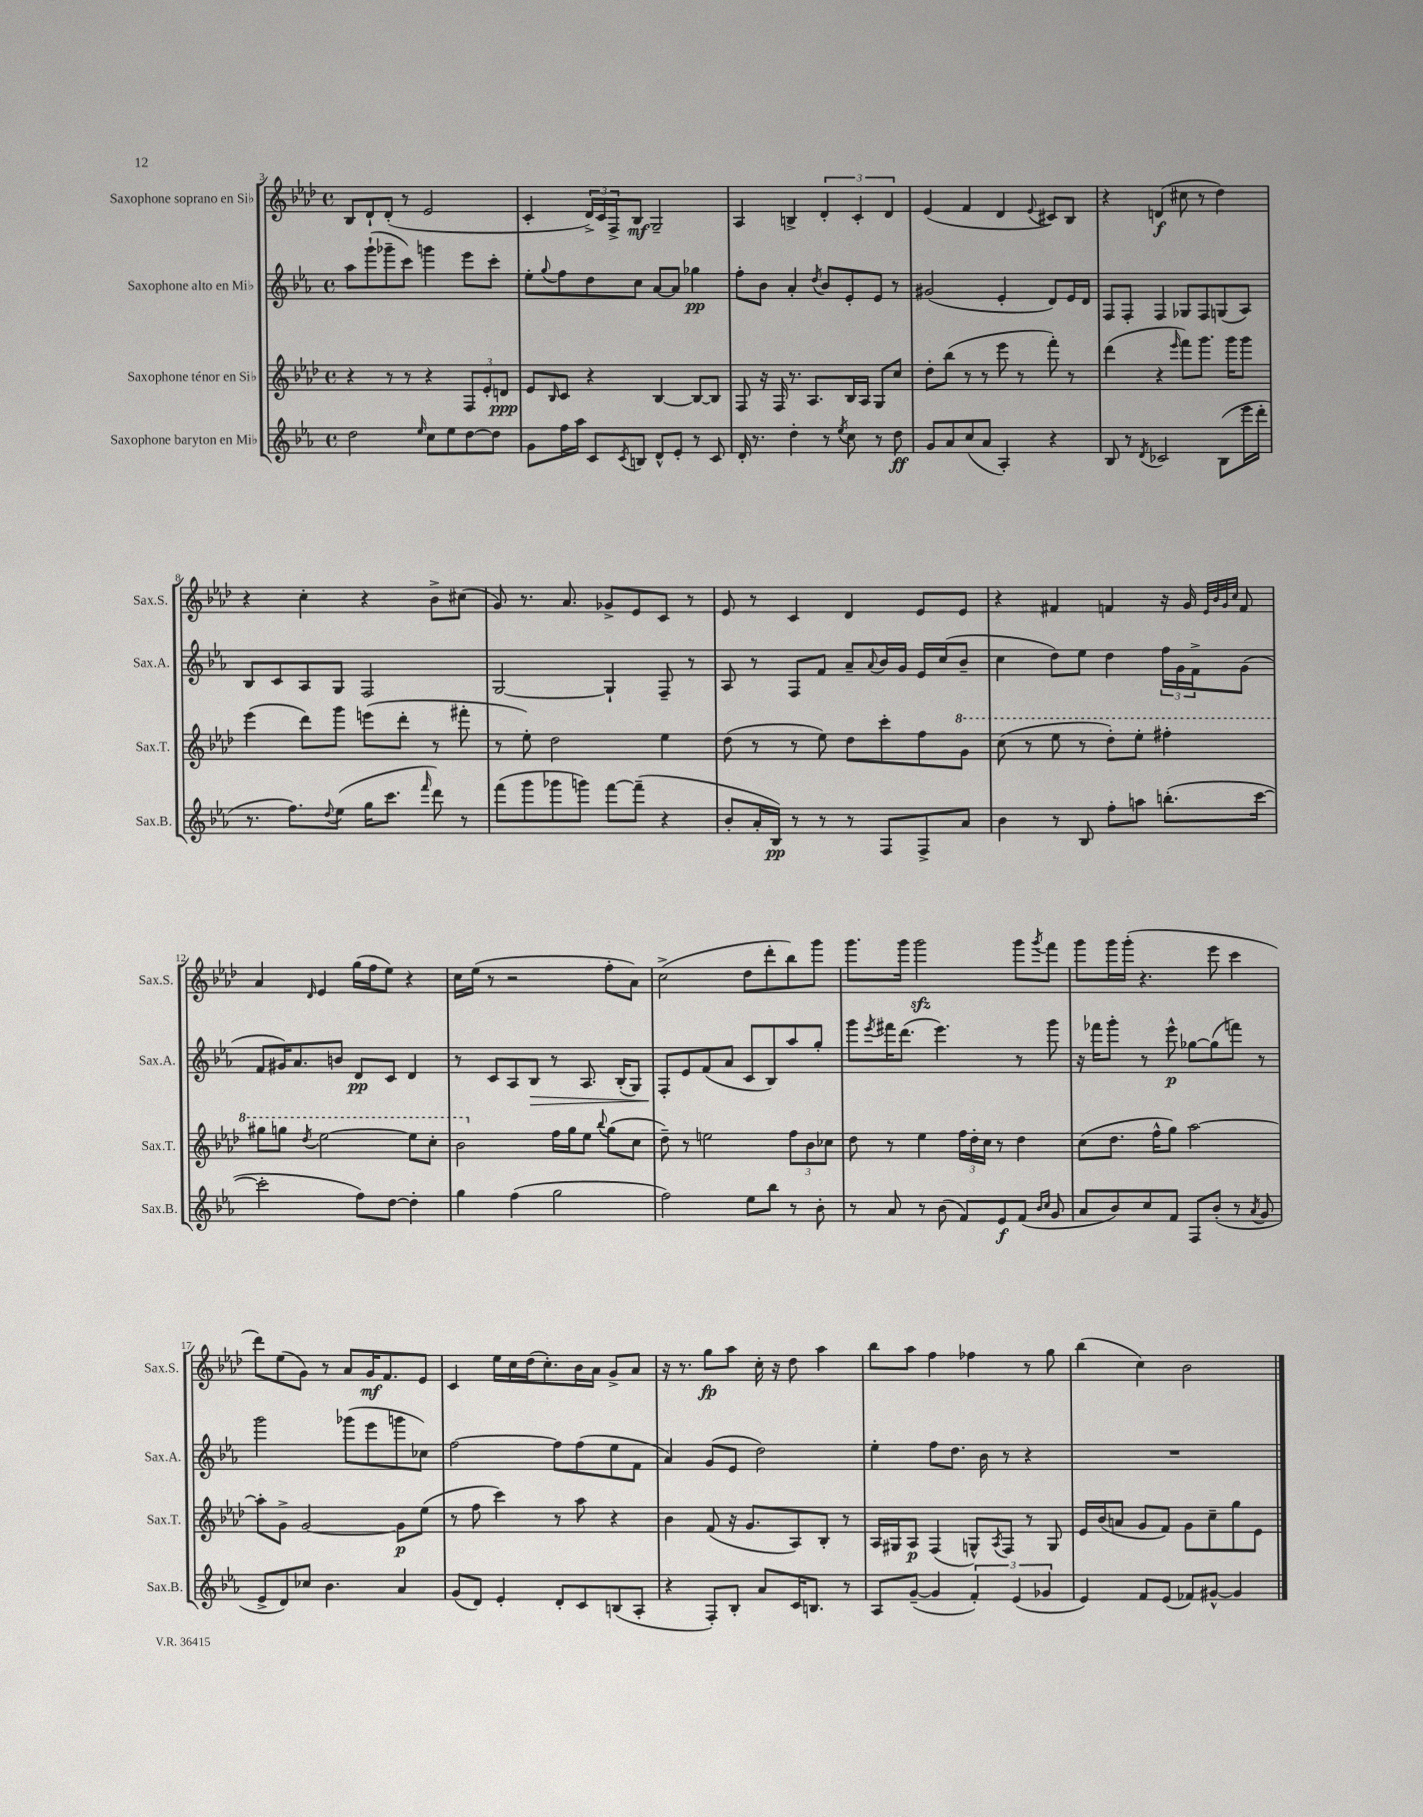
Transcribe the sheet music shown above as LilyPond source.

<<
\new StaffGroup <<
\new Staff = "s0" \with { instrumentName = "Saxophone soprano en Sib" shortInstrumentName = "Sax.S." } {
    \clef treble \key aes \major \defaultTimeSignature \time 4/4
    bes8 des'8-! des'8-.( r8 ees'2 |
    c'4-. \tuplet 3/2 { des'16->) c'16 f16-> } bes8\mf g2-- |
    aes4 b4-> \tuplet 3/2 { des'4-. c'4-. des'4 } |
    ees'4( f'4 des'4 \appoggiatura { ees'8 } cis'8) bes8 |
    r4 d'4\f( cis''8 r8 des''4) |
    r4 c''4-. r4 bes'8-> cis''8( |
    g'8) r8. aes'8. ges'8-> ees'8 c'8 r8 |
    ees'8 r8 c'4 des'4 ees'8 ees'8 |
    r4 fis'4 f'4 r16 g'16 \grace { ees'32 bes'32 g'32 c''32 } f'8 |
    aes'4 \grace { des'16 } ees'4 g''16( f''16 ees''8) r4 |
    c''16 ees''16( r8 r2 f''8-. aes'8) |
    c''2->( des''8 des'''8-. bes''8) g'''8 |
    g'''8. g'''16 g'''2\sfz g'''8 \acciaccatura { g'''8 } f'''8 |
    g'''8 g'''16 g'''16-.( r4. ees'''8 c'''4 |
    des'''8) ees''8( g'8) r8 aes'8 g'16\mf f'8. ees'8 |
    c'4 ees''16 c''16 des''16( c''8.-.) bes'16 aes'16 g'8-> aes'8 |
    r16 r8. g''8\fp aes''8 c''16-. r16 des''8 aes''4 |
    bes''8 aes''8 f''4 fes''4 r8 g''8 |
    bes''4( c''4) bes'2 \bar "|." |
}
\new Staff = "s1" \with { instrumentName = "Saxophone alto en Mib" shortInstrumentName = "Sax.A." } {
    \clef treble \key ees \major \defaultTimeSignature \time 4/4
    aes''8 g'''8-!( ges'''8-- c'''8) g'''4 ees'''8 c'''8-. |
    ees''8-. \appoggiatura { g''8 } f''8 d''8 c''8 aes'8~ aes'8 ges''4\pp |
    f''8-. bes'8 aes'4-. \acciaccatura { d''8 } bes'8 ees'8-. ees'8 r8 |
    gis'2( ees'4-. d'8) ees'16 d'16 |
    f8 f8-. f4 ges8 f8 g8( aes8) |
    bes8 c'8 aes8 g8 f2 |
    g2~ g4-! f8-- r8 |
    aes8 r8 f8 f'8 aes'8-- \appoggiatura { aes'8 } bes'16 g'16 ees'16 c''16( bes'8-- |
    c''4 d''8) ees''8 d''4 \tuplet 3/2 { f''16 g'16 f'16-> } g'8( |
    f'8 gis'16) aes'8. b'8 d'8\pp c'8 d'4 |
    r8 c'8 aes8 bes8\> r8 aes8. bes16-.( g8) |
    f8-.\! ees'8 f'8( aes'8 c'8 bes8) aes''8 g''8-. |
    g'''8 \acciaccatura { ees'''8 } fis'''16 d'''8.( ees'''4.) r8 g'''8 |
    r16 fes'''16 g'''8-. r8 ees'''8-^\p ges''8~ ges''8( f'''8) r8 |
    g'''2 ges'''8( ees'''8 g'''8 ces''8) |
    f''2~ f''8 f''8( ees''8 f'8 |
    aes'4) g'8( ees'8 d''2) |
    ees''4-. f''8 d''8. bes'16 r8 r4 |
    R1 \bar "|." |
}
\new Staff = "s2" \with { instrumentName = "Saxophone ténor en Sib" shortInstrumentName = "Sax.T." } {
    \clef treble \key aes \major \defaultTimeSignature \time 4/4
    r4 r8 r8 r4 \tuplet 3/2 { f8 ees'8-. d'8\ppp } |
    ees'8 \grace { bes16 } c'8 r4 bes4~ bes8~ bes8 |
    f8 r16 f16 r8. aes8. bes16 aes16 g8 c''8 |
    des''8-. bes''8( r8 r8 ees'''8 r8 f'''8-.) r8 |
    des'''4( r4 \grace { ees'''16 } f'''8) g'''8. g'''16 g'''8 |
    ees'''4( des'''8) g'''8 e'''8( des'''8-. r8 fis'''8-. |
    r8 ees''8-.) des''2 ees''4 |
    des''8( r8 r8 ees''8) des''8 c'''8-. f''8 \ottava #1 g''8 |
    c'''8( r8 ees'''8 r8 des'''8-.) ees'''8-. fis'''4-. |
    gis'''8 g'''8 \acciaccatura { des'''8 } ees'''2~ ees'''8 c'''8-. |
    bes''2 \ottava #0 f''16 g''16 ees''8 \appoggiatura { bes''8 } g''8( c''8 |
    des''8--) r8 e''2 \tuplet 3/2 { f''8 bes'8 ces''8 } |
    des''8 r8 ees''4 \tuplet 3/2 { f''16 des''16-. c''16 } r8 des''4 |
    c''8( des''8. f''16-^ g''8) aes''2~ |
    aes''8-. g'8-> g'2~ g'8\p ees''8( |
    r8 f''8 c'''4) r8 aes''8 r4 |
    bes'4 f'8( r16 g'8. aes8) bes8-. r8 |
    aes16 gis16 aes8\p f4( g8-^) \acciaccatura { aes8 } f8 r8 g8 |
    ees'16 bes'16( a'8 g'8 f'8) g'8 c''8-- g''8 ees'8 \bar "|." |
}
\new Staff = "s3" \with { instrumentName = "Saxophone baryton en Mib" shortInstrumentName = "Sax.B." } {
    \clef treble \key ees \major \defaultTimeSignature \time 4/4
    d''2 \grace { ees''16 } c''8 ees''8 d''8~ d''8 |
    g'8 f''16 aes''16 c'8 \acciaccatura { c'8 } b8 d'8-^ ees'8-. r8 c'8 |
    d'16-. r8. d''4-. r8 \acciaccatura { ees''8 } c''8 r8 d''8\ff |
    g'8 aes'8 c''8( aes'8 aes4-.) r4 |
    bes8 r8 \acciaccatura { d'8 } ces'2 bes8( ees'''16 d'''16-. |
    r8. f''8.) \appoggiatura { d''8 } ees''8( g''16 c'''8. \grace { f'''16 } d'''8) r8 |
    f'''8( g'''8 ges'''8 g'''8) f'''8~ f'''8--( r4 |
    bes'8-. aes'16-. bes16\pp) r8 r8 r8 f8 f8-> aes'8 |
    bes'4 r8 bes8 f''8-. a''8 b''8.-.( c'''16~ |
    c'''2-. f''8) d''8~ d''4-. |
    g''4 f''4( g''2 |
    f''2) ees''8 bes''8 r8 bes'8-. |
    r8 aes'8 r8 bes'8( f'8) ees'8\f f'8( \grace { bes'16 c''16 } g'8 |
    aes'8 bes'8) c''8 f'8 f8 bes'8-.( r8 \acciaccatura { aes'8 } g'8 |
    ees'8-> d'8) ces''8 bes'4. aes'4 |
    g'8( d'8) ees'4-. d'8-. c'8 b8( aes8-. |
    r4 f8-.) bes8-. aes'8 c'16 b8. r8 |
    aes8 g'8~--( g'4 \tuplet 3/2 { f'4-.) ees'4( ges'4 } |
    ees'4) f'8 ees'8( fes'8) gis'8~-^ gis'4 \bar "|." |
}
>>
>>
\layout { \context { \Score currentBarNumber = #3 } }
